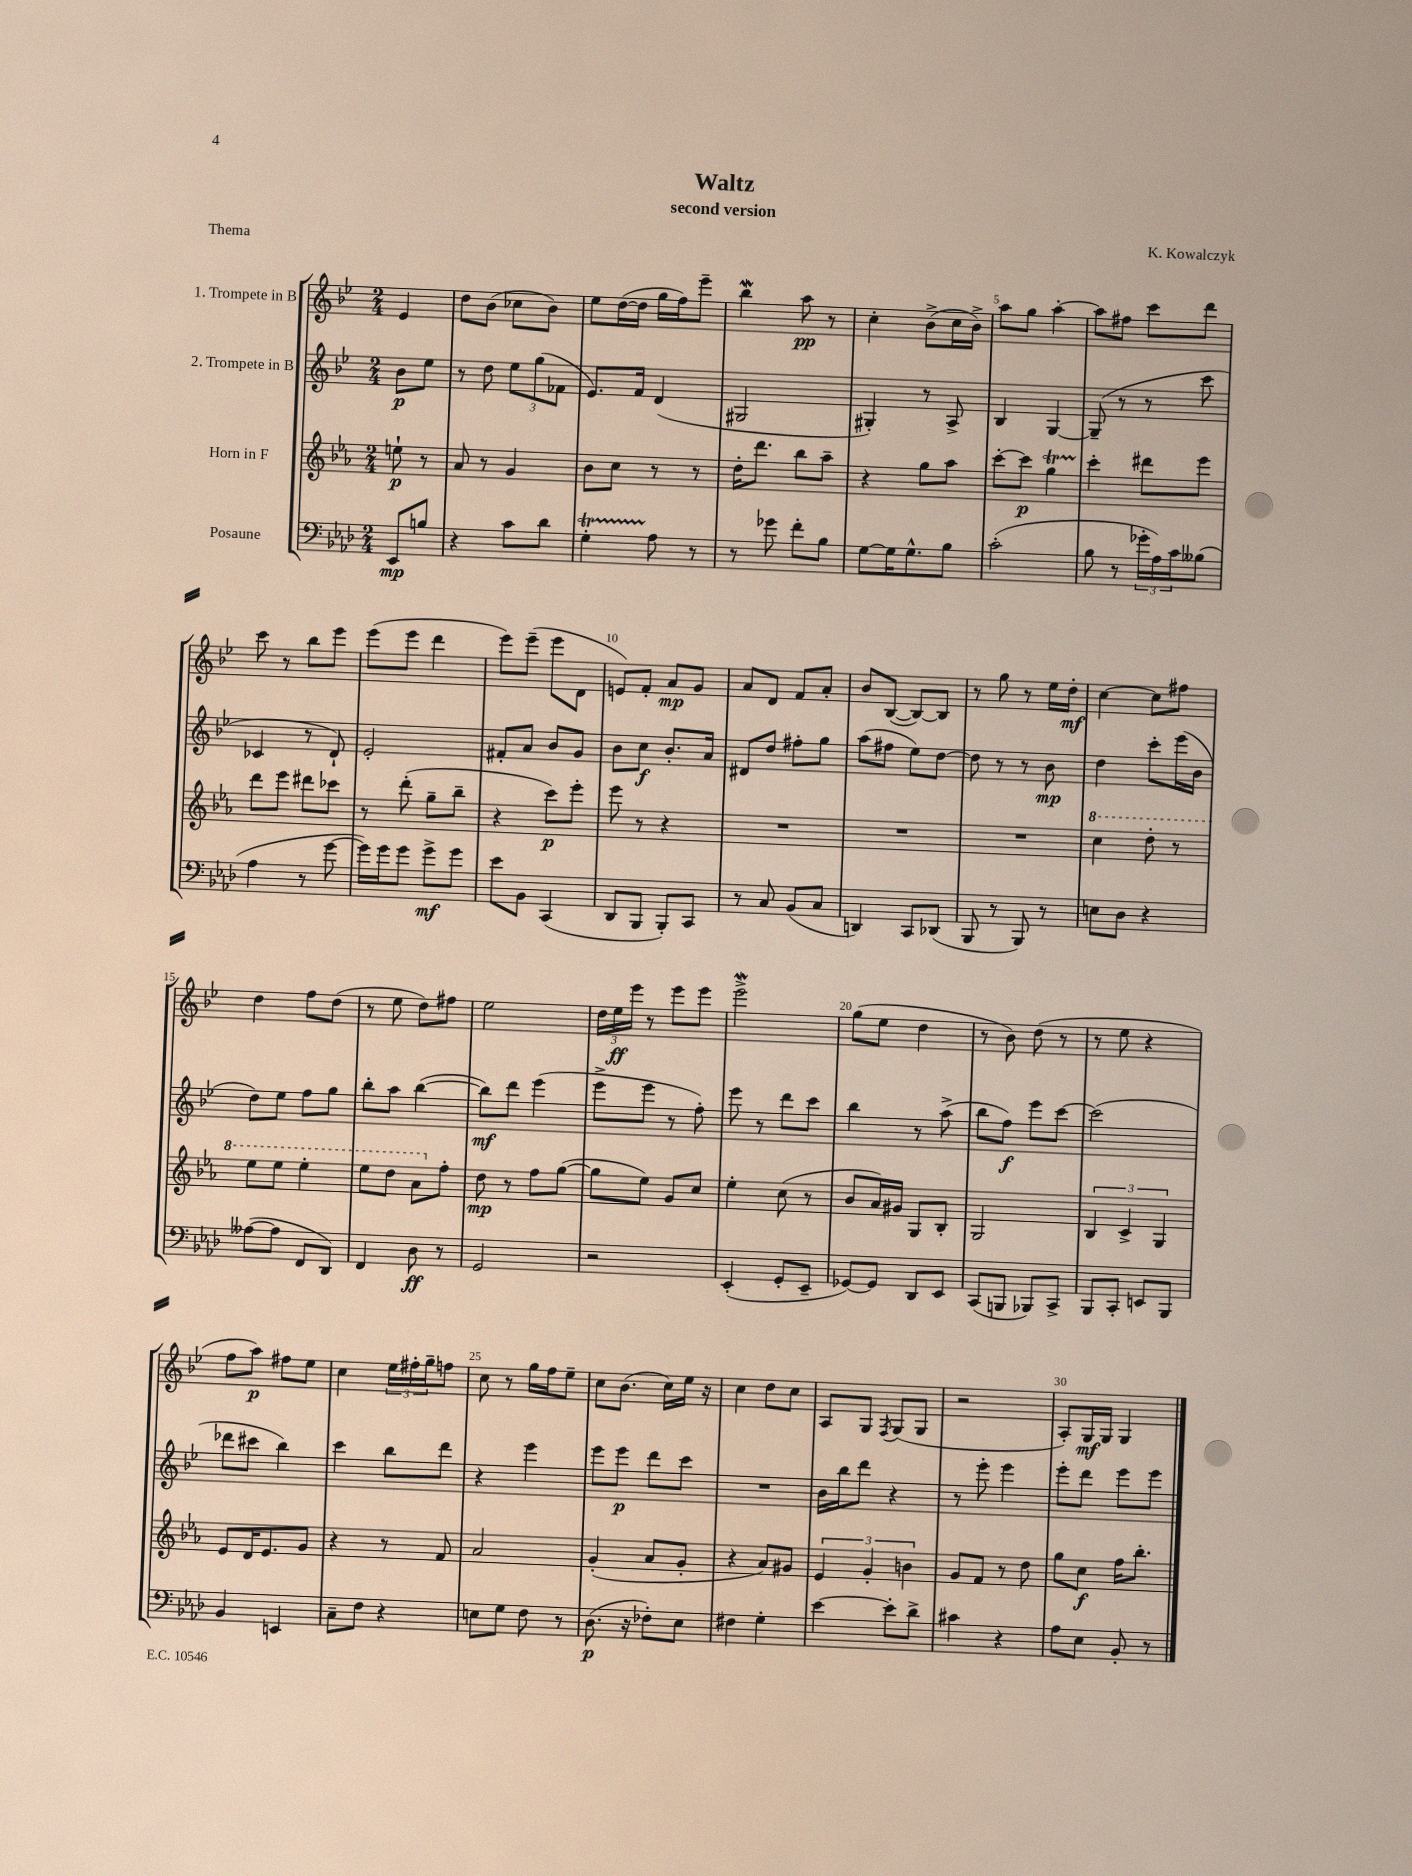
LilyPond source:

\header { title = "Waltz" composer = "K. Kowalczyk" subtitle = "second version" piece = "Thema" }
<<
\new StaffGroup <<
\new Staff = "s0" \with { instrumentName = "1. Trompete in B" } {
    \clef treble \key bes \major \numericTimeSignature \time 2/4 \partial 4
    ees'4 |
    d''8 bes'8( ces''8 bes'8) |
    ees''8 d''16~( d''16 g''16 f''16) ees'''8-- |
    bes''4\mordent a''8\pp r8 |
    c''4-. bes'8->( c''16 bes'16->) |
    a''8 g''8 a''4~-. |
    a''8 fis''8 c'''8 d'''8 |
    c'''8 r8 bes''8 ees'''8 |
    ees'''8( ees'''8 d'''4 |
    ees'''8) ees'''8--( ees'''8 d'8 |
    e'8) f'8-. a'8\mp g'8 |
    a'8 d'8 f'8 a'8-. |
    bes'8 bes8~( bes8~) bes8 |
    r8 g''8 r8 ees''16 d''16-.\mf |
    c''4~ c''8 fis''8 |
    d''4 f''8 d''8( |
    r8 ees''8 d''8) fis''8 |
    ees''2 |
    \tuplet 3/2 { d''16 ees''16\ff ees'''16 } r8 ees'''8 ees'''8 |
    ees'''2->\mordent |
    g''8( ees''8 d''4 |
    r8 bes'8) d''8( r8 |
    r8 ees''8 r4 |
    f''8 a''8\p) fis''8 ees''8 |
    c''4 \tuplet 3/2 { ees''16 fis''16-. g''16-- } f''8 |
    c''8 r8 g''16 f''16 ees''8-- |
    c''8 bes'8.( c''16) ees''16 r16 |
    c''4 d''8 c''8 |
    a8 g8 \acciaccatura { f8 } g8( g8 |
    r2 |
    a8-.) g16\mf g16 g4 \bar "|." |
}
\new Staff = "s1" \with { instrumentName = "2. Trompete in B" } {
    \clef treble \key bes \major \numericTimeSignature \time 2/4 \partial 4
    bes'8\p ees''8 |
    r8 d''8 \tuplet 3/2 { ees''8 g''8( fes'8 } |
    ees'8.) f'16 d'4( |
    gis2 |
    gis4-.) r8 a8-> |
    bes4 g4~ |
    g8--( r8 r8 c'''8 |
    ces'4 r8 d'8-!) |
    ees'2-. |
    fis'8-. a'8 bes'8 g'8 |
    bes'8 c''8\f bes'8.-. a'16 |
    dis'8 d''8 fis''8-. g''8 |
    a''8( fis''8 ees''8) d''8~ |
    d''8 r8 r8 bes'8\mp |
    d''4 c'''8-. ees'''16( bes'16 |
    d''8) ees''8 f''8 g''8 |
    bes''8-. a''8 bes''4~( |
    bes''8\mf) d'''8 ees'''4( |
    ees'''8-> ees'''8 r8 f''8-.) |
    ees'''8 r8 d'''8 c'''8 |
    bes''4 r8 a''8->( |
    bes''8 f''8\f) ees'''8 c'''8~ |
    c'''2( |
    des'''8 cis'''8 bes''4) |
    c'''4 bes''8 d'''8 |
    r4 ees'''4 |
    ees'''8 ees'''8\p d'''8 c'''8 |
    R2 |
    bes'16 bes''16 d'''8 r4 |
    r8 ees'''8-. ees'''4 |
    ees'''8-. d'''8 ees'''8 ees'''8 \bar "|." |
}
\new Staff = "s2" \with { instrumentName = "Horn in F" } {
    \clef treble \key ees \major \numericTimeSignature \time 2/4 \partial 4
    e''8-!\p r8 |
    aes'8 r8 g'4 |
    bes'8 c''8 r8 r8 |
    d''16-. d'''8. bes''8 aes''8-- |
    r4 g''8 aes''8 |
    c'''8~-. c'''8\p g''4\startTrillSpan |
    c'''4-.\stopTrillSpan dis'''8 ees'''8 |
    d'''8 ees'''8 dis'''8 ces'''8 |
    r8 d'''8-.( g''8-- bes''8-- |
    r4 c'''8\p) ees'''8-. |
    ees'''8 r8 r4 |
    R2 |
    R2 |
    R2 |
    \ottava #1 c'''4 d'''8-. r8 |
    ees'''8 ees'''8 ees'''4-. |
    ees'''8 d'''8 aes''8 \ottava #0 f''8-. |
    d''8\mp r8 f''8 g''8~( |
    g''8 ees''8) g'8 c''8 |
    ees''4-. c''8( r8 |
    bes'8 aes'16) gis'16 g8 bes8-. |
    g2 |
    \tuplet 3/2 { bes4 c'4-> g4 } |
    ees'8 d'16 ees'8. g'8 |
    r4 r8 f'8 |
    aes'2 |
    g'4-.( aes'8 g'8-. |
    r4 aes'8) gis'8 |
    \tuplet 3/2 { ees'4 g'4-. b'4 } |
    g'8 f'8 r8 d''8 |
    g''8 c''8\f f''16 bes''8.-. \bar "|." |
}
\new Staff = "s3" \with { instrumentName = "Posaune" } {
    \clef bass \key aes \major \numericTimeSignature \time 2/4 \partial 4
    ees,8\mp b8 |
    r4 c'8 des'8 |
    g4-.\startTrillSpan aes8\stopTrillSpan r8 |
    r8 ges'8 f'8-. bes8 |
    g8~ g16 g8.-^ bes8 |
    c'2-.( |
    bes8 r8 \tuplet 3/2 { ges'16-. aes16) c'16 } beses8( |
    aes4 r8 g'8~ |
    g'16) g'16 g'8 g'8->\mf g'8 |
    ees'8 bes,8 c,4( |
    des,8 bes,,8 bes,,8-.) c,8 |
    r8 c8 bes,8( c8 |
    d,4) c,8 des,8( |
    bes,,8 r8 bes,,8) r8 |
    e8 des8 r4 |
    aeses8~( aeses8 f,8 des,8) |
    f,4 des8\ff r8 |
    g,2 |
    r2 |
    ees,4-.( g,8-. ees,8-- |
    ges,8~) ges,8 des,8 ees,8 |
    c,8( b,,8 bes,,8) c,8-> |
    bes,,8 c,8-. e,8 bes,,8 |
    bes,4 e,4 |
    c8-- f8 r4 |
    e8 g8 f8 r8 |
    des8.\p( r16 fes8-.) ees8 |
    fis4 g4-. |
    ees'4~ ees'8-. des'8-> |
    cis'4 r4 |
    aes8 ees8 bes,8-. r8 \bar "|." |
}
>>
>>
\layout { \context { \Score \override BarNumber.break-visibility = ##(#f #t #t) barNumberVisibility = #(every-nth-bar-number-visible 5) } }
